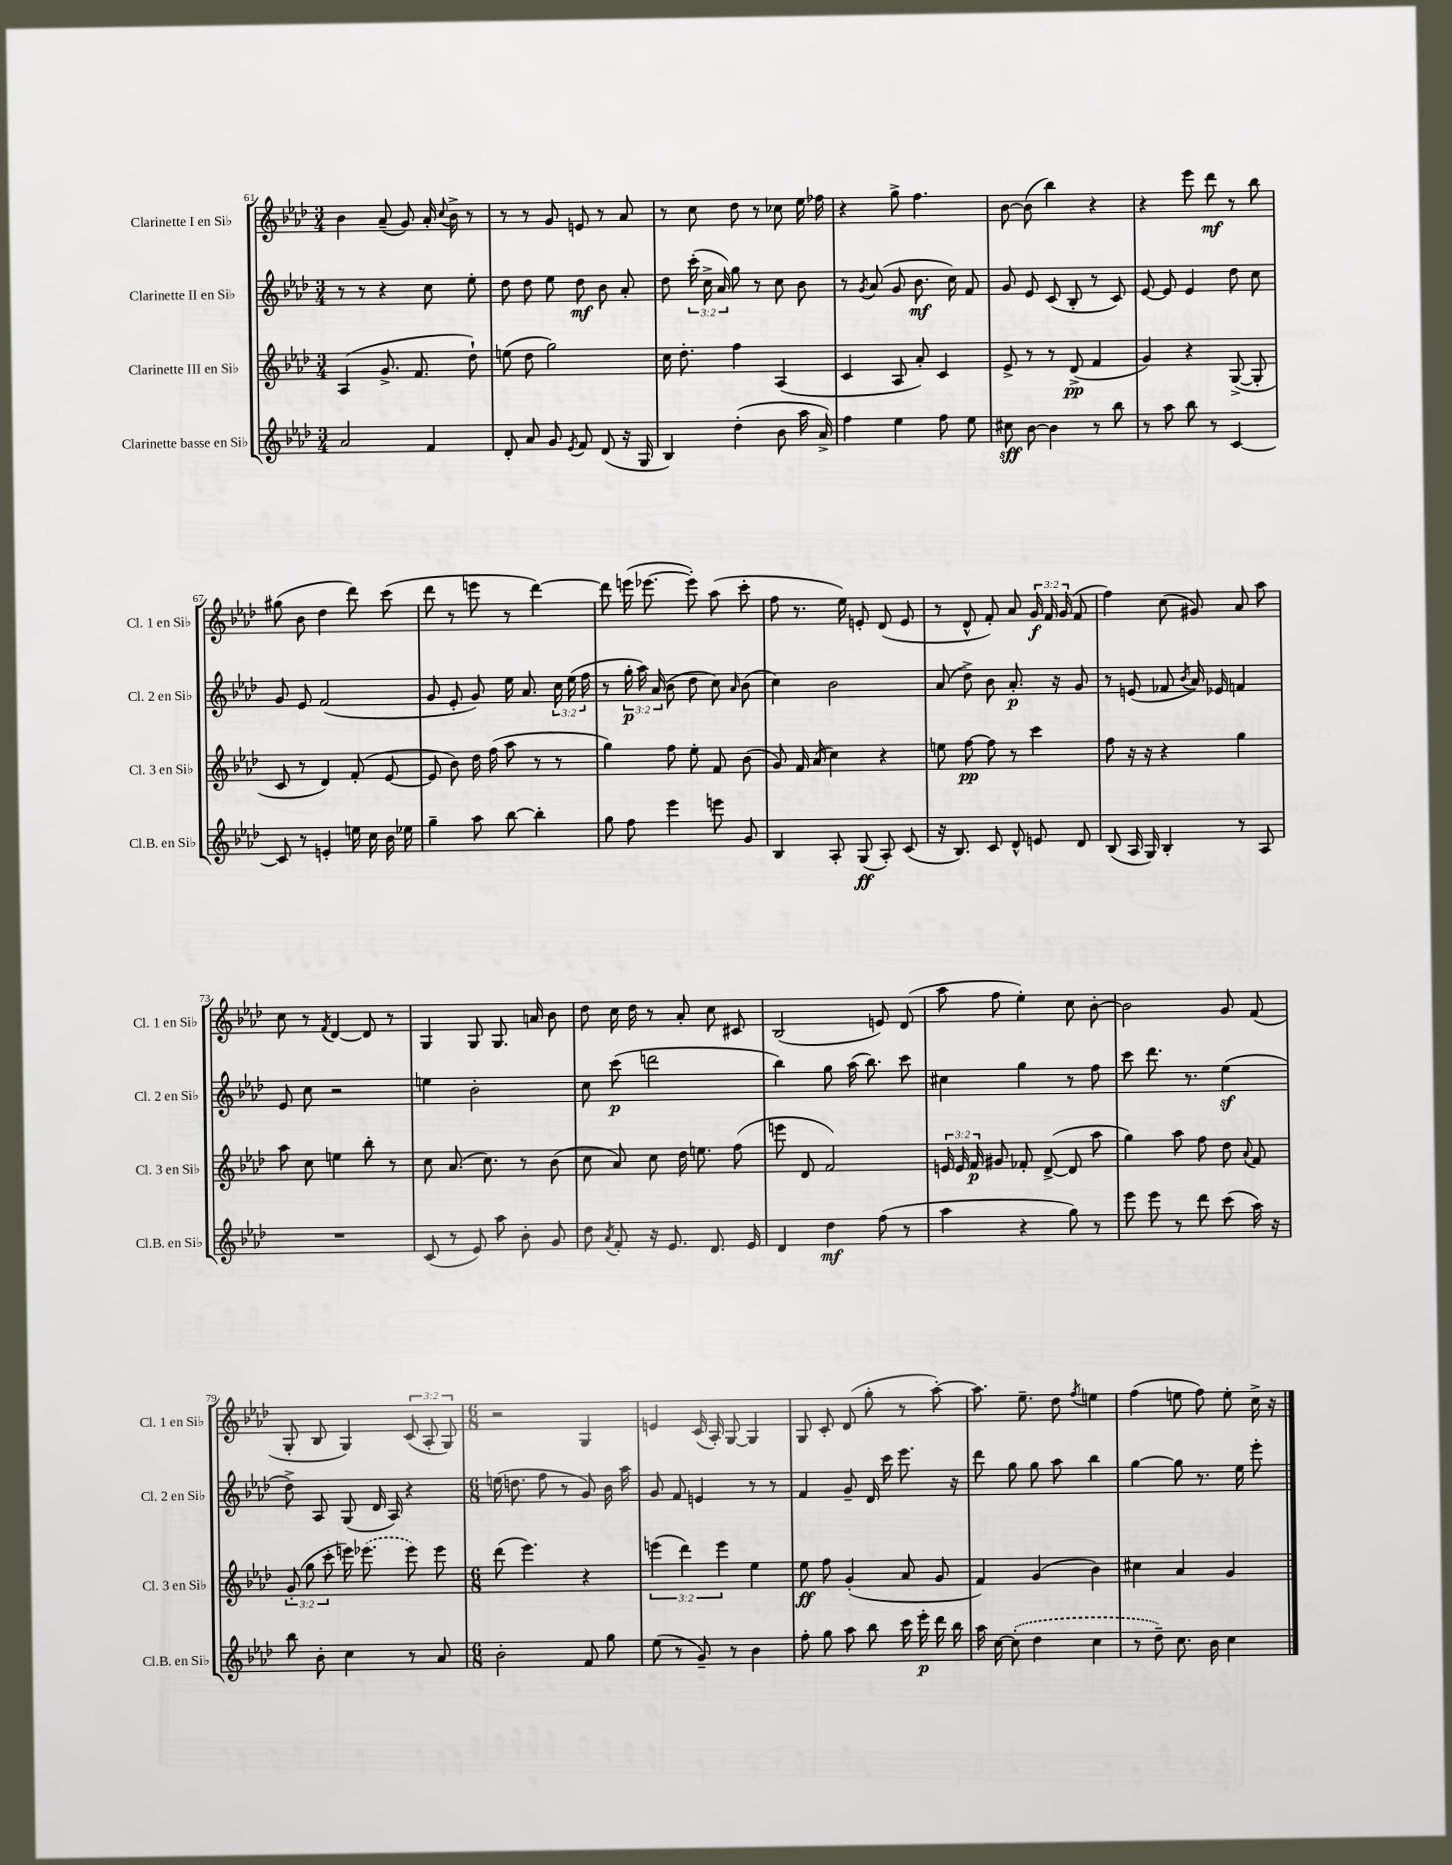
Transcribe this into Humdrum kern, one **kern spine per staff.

**kern	**kern	**kern	**kern
*staff4	*staff3	*staff2	*staff1
*clefG2	*clefG2	*clefG2	*clefG2
*k[b-e-a-d-]	*k[b-e-a-d-]	*k[b-e-a-d-]	*k[b-e-a-d-]
*M3/4	*M3/4	*M3/4	*M3/4
2a-	(4A-	8r	4b-
.	.	8r	.
.	8.g^	4r	(8a-~
.	.	.	8g)
.	8.f	.	.
4f	.	8cc	16a-'
.	.	.	8qqcc
.	.	.	16b-^
.	8dd-`)	8ee-'	8r
=	=	=	=
8d-'	(8ee	8dd-	8r
8a-	8dd-	8dd-	8r
8g	2gg)	8ee-	8g
8qe-	.	.	.
8f	.	8dd-	8e
(8d-	.	8b-	8r
16r	.	8a-'	8a-
16G	.	.	.
=	=	=	=
4B-)	16cc	8dd-	8r
.	8.dd-'	.	.
.	.	(24ccc'	8cc
.	.	24cc^	.
.	.	24a-)	.
(4dd-'	4ff	8gg	8dd-
.	.	8r	8r
8b-	(4A-	8cc	8cc-
16aa-	.	8b-	16ee-
16a-^)	.	.	16ff-
=	=	=	=
4ff	4c	8r	4r
.	.	8qg	.
.	.	(8a-	.
4ee-	8A-	8g	8gg^
.	8a-')	8.b-	4.ff
8ff	4c	.	.
.	.	16cc)	.
8ee-	.	8f	.
=	=	=	=
8cc#	8e-^	8g	[8b-
[8b-	8r	8e-	(8b-]
4b-]	8r	(8c	4bb-)
.	(8d-^	8B-'	.
8r	4f	8r	4r
8bb-	.	8c)	.
=	=	=	=
8r	4g)	[8e-	4r
8aa-	.	8e-]	.
8bb-	4r	4e-	8eee-
8r	.	.	8ddd-
[4c	([8G^	8dd-	8r
.	8G']	8cc	8bb-
=	=	=	=
8c]	8c	8g	(8gg#
8r	8r	8e-	8b-
4e'	4d-)	(2f	4dd-
16ee	(8f'	.	8ddd-)
16cc	.	.	.
16b-	[8e-	.	(8ccc
16ee-	.	.	.
=	=	=	=
4gg~	8e-]	8g	8ddd-
.	8b-)	8e-'	8r
8aa-	16dd-	8g)	8eee
.	(16ff	.	.
[8bb-	8aa-	16ee-	8r
.	.	8.a-	.
4bb-']	8r	.	[4ddd-)
.	8r	24cc	.
.	.	(24ee-	.
.	.	24ff	.
=	=	=	=
8gg	4gg)	8r	8ddd-]
8ff	.	24gg'	(16eee
.	.	24aa-)	.
.	.	.	[8.eee-
.	.	(24a-	.
4eee-	8ff	8b-	.
.	8ee-'	8dd-	8eee-'])
8eee	8f	8cc)	(8aa-
.	.	16qqa-	.
8g	(8b-	(8b-	8ccc'
=	=	=	=
4B-	8g)	4cc)	8ff
.	16f	.	8.r
.	(16a-	.	.
8A-'	4cc)	2b-	.
.	.	.	16ee-)
(8G	.	.	8e'
8A-')	4r	.	(8d-
(8c	.	.	8e
=	=	=	=
16r	8ee	(8a-	8r
8.B-)	.	.	.
.	[8ff	8dd-^)	8d-^^
8c	8ff]	8b-	8f')
8d-^^	8r	8.a-'	8a-
8e	4ccc	.	24g
.	.	.	24f
.	.	16r	.
.	.	.	(24g
8d-	.	8g	8f
=	=	=	=
(8B-	8ff	8r	4ff)
16A-	16r	(8e	.
16G)	16r	.	.
4B-'	4r	8f-	(8cc
.	.	8qb-	.
.	.	16a-)	8g#)
.	.	16e-	.
8r	4gg	4f	8a-
8A-	.	.	8aa-
=	=	=	=
2.r	8aa-	8e-	8cc
.	8cc	8cc	8r
.	.	.	8qf
.	4ee	2r	[4d-
.	8bb-'	.	8d-]
.	8r	.	8r
=	=	=	=
(8c	8cc	4ee	4G
8r	(8.a-	.	.
8e-)	.	2b-'	8G
.	8.cc)	.	.
8aa-	.	.	8.G
8b-'	8r	.	.
.	.	.	16a
8g	(8b-	.	8b-
=	=	=	=
8dd-	8cc	8cc	8dd-
8qa-	.	.	.
8f'	8a-)	(8ccc	16cc
.	.	.	16dd-
16r	8cc	2ddd	8r
8.e-	.	.	.
.	16dd-	.	8a-'
.	8.ee	.	.
8.d-	.	.	8cc
.	(8ff	.	8c#
16e-	.	.	.
=	=	=	=
4d-	8eee	4bb-)	(2B-
.	8d-	.	.
4dd-	2f)	8gg	.
.	.	(16aa-	.
.	.	8.bb-)	.
(8ff	.	.	8e)
8r	.	8ccc	(8d-
=	=	=	=
4aa-	24e	4cc#	8aa-
.	24e	.	.
.	24f	.	.
.	8g#	.	8ff
4r	8f-'	4gg	4ee-')
.	([8d-^	.	.
8gg)	8d-]	8r	8cc
8r	8aa-	8ff	[8b-'
=	=	=	=
8eee-	4gg)	8ccc	2b-]
8eee-	.	8.ddd-	.
8r	8aa-	.	.
.	.	8.r	.
8ddd-	8ff	.	.
(8ccc	8dd-	(4ee-	8g
.	8qqa-	.	.
16aa-)	8f	.	(8f
16r	.	.	.
=	=	=	=
8bb-	(12g'	8dd-^)	8G'
.	12gg	.	.
8b-'	.	8A-	8B-
.	12ccc'	.	.
4cc	16eee)	(8G	4G)
.	(8.eee-	.	.
.	.	16d-	.
.	.	16A-)	.
8r	8eee-)	4r	(12c
.	.	.	12A-'
8a-	8eee-	.	.
.	.	.	12G)
=	=	=	=
*M6/8	*M6/8	*M6/8	*M6/8
2b-'	(8ddd-	(16ee	2r
.	.	8.dd	.
.	4.eee-)	.	.
.	.	8ff	.
.	.	8r	.
8f	4r	8g)	4G
8gg	.	16b-	.
.	.	16aa-	.
=	=	=	=
(8ee-	(6eee	8g	4e
8r	.	8f	.
.	6ddd-)	.	.
8g~)	.	4e	(16c
.	.	.	16A-')
.	6eee	.	.
8r	.	.	[8G
4b-	4ee-	8r	4G]
.	.	8r	.
=	=	=	=
8ff'	8ee-	4f	8G
8gg	8ff	.	8c'
8aa-	(4g'	8g~	(8d-
8bb-	.	16d-	8gg'
.	.	16ccc	.
16ccc	8a-	8.eee-	8r
16eee-'	.	.	.
16ddd-	8g	.	[8aa-')
16bb-	.	16r	.
=	=	=	=
16aa-	4f)	8ddd-	8.aa-]
[16cc	.	.	.
(8cc']	.	8gg	.
.	.	.	8.ee-~
4dd-	(4g	8gg	.
.	.	8aa-	8dd-
.	.	.	8qff
4cc	4b-)	4bb-	4ee
=	=	=	=
8r	4cc#	[4gg	(4ff
8dd-~)	.	.	.
8.cc	4a-	8gg]	8ee
.	.	8.r	8ff)
16b-	.	.	.
4cc	4g	.	8ee'
.	.	16ee-	.
.	.	8eee-'	16cc^
.	.	.	16r
==	==	==	==
*-	*-	*-	*-
